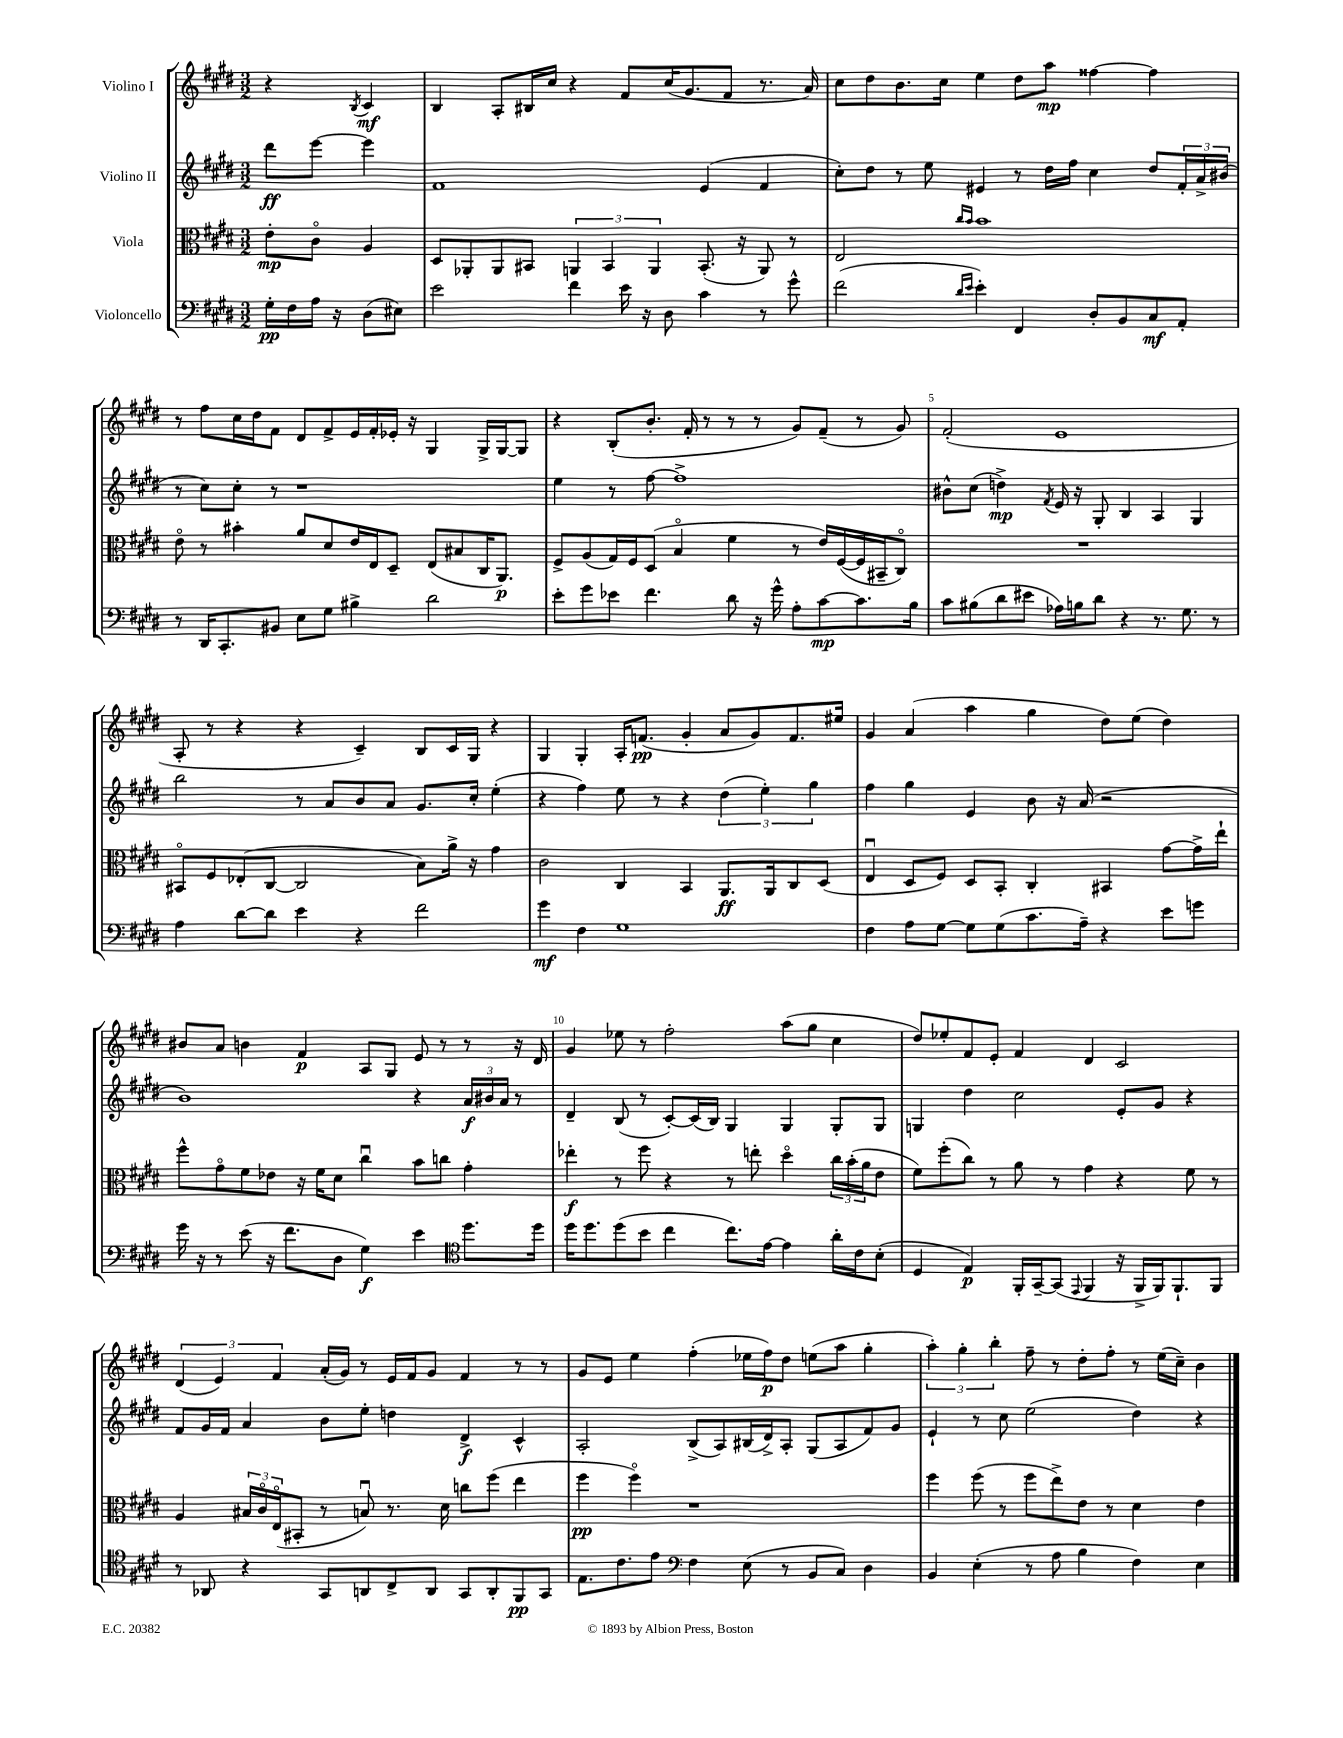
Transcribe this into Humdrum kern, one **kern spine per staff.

**kern	**kern	**kern	**kern
*staff4	*staff3	*staff2	*staff1
*clefF4	*clefC3	*clefG2	*clefG2
*k[f#c#g#d#]	*k[f#c#g#d#]	*k[f#c#g#d#]	*k[f#c#g#d#]
*M3/2	*M3/2	*M3/2	*M3/2
16G#'	8e'	8ddd#	4r
16F#	.	.	.
16A	8c#o	[8eee	.
16r	.	.	.
.	.	.	8qB
(8D#	4A	4eee]	4c#
8E#)	.	.	.
=	=	=	=
2e	8D#	1f#	4B
.	8AA-'	.	.
.	8AA-	.	8A'
.	8BB#	.	16B#
.	.	.	16cc#
4f#	6AA	.	4r
.	6BB#	.	.
16e	.	.	8f#
16r	.	.	.
.	6AA	.	.
8D#	.	.	(16cc#
.	.	.	8.g#
4c#	(8.BB#'	(4e	.
.	.	.	8f#
.	16r	.	.
8r	8AA)	4f#	8.r
8g#^^	8r	.	.
.	.	.	16a)
=	=	=	=
(2f#	2E	8cc#')	8cc#
.	.	8dd#	8dd#
.	.	8r	8.b
.	.	8ee	.
.	.	.	16cc#
16qqd#	16qqcc#	.	.
16qqe	16qqb	.	.
4e')	1b	4e#	4ee
4FF#	.	8r	8dd#
.	.	16dd#	8aa
.	.	16ff#	.
8D#'	.	4cc#	[4ff##
8BB	.	.	.
8C#	.	8dd#	4ff##]
8AA'	.	24f#'	.
.	.	24a^	.
.	.	(24b#	.
=	=	=	=
8r	8eo	8r	8r
16DD#	8r	8cc#)	8ff#
8.CC#'	.	.	.
.	4b#'	8cc#'	16cc#
.	.	.	16dd#
8BB#	.	8r	8f#
8E	8a	1r	8d#
8G#	8d#	.	8f#^
4B#^	16e	.	16e
.	16E	.	16f#'
.	8D#~	.	16e-'
.	.	.	16r
2d#	(8E	.	4G#
.	8B#	.	.
.	16C#	.	16G#^
.	8.AA)	.	[16G#
.	.	.	8G#]
=	=	=	=
8e'	8F#^	4ee	4r
8g#	(8A	.	.
8e-	16G#)	8r	(8B'
.	16F#	.	.
4.f#	(8D#	[8ff#	8.b'
.	4Bo	1ff#^]	.
.	.	.	16f#'
.	.	.	8r
8d#	4f#	.	8r
16r	.	.	8r
16g#^^	.	.	.
8A'	8r	.	8g#)
[8c#	16e)	.	(8f#~
.	([16F#	.	.
8.c#]	16F#]	.	8r
.	16BB#~	.	.
.	8C#o)	.	8g#)
16B	.	.	.
=	=	=	=
8c#	1.r	8b#^^	(2f#'
(8B#	.	(8cc#	.
8d#	.	4dd^)	.
8e#	.	.	.
.	.	8qf#	.
16A-)	.	16e	1e
16B	.	16r	.
8d#	.	8G#'	.
4r	.	4B	.
8.r	.	4A	.
8.G#	.	.	.
.	.	4G#	.
8r	.	.	.
=	=	=	=
4A	8BB#o	2bb	8A'
.	8F#	.	8r
[8d#	(8E-'	.	4r
8d#]	[8C#	.	.
4e	2C#]	8r	4r
.	.	8a	.
4r	.	8b	4c#~)
.	.	8a	.
2f#	8B)	8.g#	8B
.	16a^	.	16c#
.	16r	16cc#'	16G#
.	4g#	(4ee'	4r
=	=	=	=
4g#	2c#	4r	4G#
4F#	.	4ff#)	4G#'
1G#	4C#	8ee	16A'
.	.	.	(8.f
.	.	8r	.
.	4BB	4r	4g#'
.	8.AA	(6dd#	8a
.	.	.	8g#)
.	.	6ee')	.
.	16AA	.	.
.	8C#	.	8.f
.	.	6gg#	.
.	(8D#	.	.
.	.	.	16ee#
=	=	=	=
4F#	4Eu	4ff#	4g#
8A	8D#	4gg#	(4a
[8G#	8F#)	.	.
8G#]	8D#	4e	4aa
(8G#	8BB'	.	.
8.c#	4C#'	8b	4gg#
.	.	16r	.
16A~)	.	(16a	.
4r	4BB#	2r	8dd#)
.	.	.	(8ee
8e	[8g#	.	4dd#)
8g	16g#^]	.	.
.	16ee`	.	.
=	=	=	=
16g#	8ff#^^	1b)	8b#
16r	.	.	.
8r	8g#o	.	8a
(8e	8f#	.	4b
16r	8e-	.	.
8.f#	.	.	.
.	16r	.	4f#
.	16f#	.	.
8D#	8d#	.	.
4G#)	4cc#u	.	8A
.	.	.	8G#
4e	8b	4r	8e
.	8cc	.	8r
*clefC4	*	*	*
8.dd#	4g#'	24a	8r
.	.	24b#	.
.	.	24a	.
.	.	8r	16r
16dd#	.	.	16d#
=	=	=	=
16dd#	4ee-'	4d#~	4g#
8.dd#	.	.	.
(8dd#	8r	(8B	8ee-
8b	8ff#	8r	8r
4cc#	4r	[8c#')	2ff#'
.	.	(16c#]	.
.	.	16B)	.
8.cc#)	8r	4G#	.
.	8ee'	.	.
[16e	.	.	.
4e]	4dd#o	4G#	(8aa
.	.	.	8gg#
16a'	24cc#	8G#'	4cc#
.	(24b'	.	.
16c#	.	.	.
.	24a	.	.
(8B'	8e	8G#	.
=	=	=	=
4D#	8f#)	4G	8dd#)
.	(8ff#'	.	8ee-'
4E)	8cc#)	4dd#	8f#
.	8r	.	8e'
16FF#'	8a	2cc#	4f#
[16GG#~	.	.	.
(8GG#]	8r	.	.
8qqEE	.	.	.
4FF#	4g#	.	4d#
16r	4r	8e'	2c#
16FF#^	.	.	.
16FF#)	.	8g#	.
8.FF#`	.	.	.
.	8f#	4r	.
8FF#	8r	.	.
=	=	=	=
8r	4A	8f#	(6d#
8AA-	.	16g#	.
.	.	.	6e)
.	.	16f#	.
4r	24B#	4a	.
.	24c#o	.	.
.	(24Eo	.	6f#
.	8BB#'	.	.
8GG#	8r	8b	(16a'
.	.	.	16g#)
8AA	8Bu)	8ee'	8r
8C#^	8.r	4dd	16e
.	.	.	16f#
8AA	.	.	8g#
.	16d#	.	.
8GG#	8cc	4d#^	4f#
8AA'	(8ff#	.	.
8FF#	4ee	4c#^^	8r
8GG#	.	.	8r
=	=	=	=
8.E	4ff#	2A'	8g#
.	.	.	8e
8.c#	.	.	.
.	4ff#o)	.	4ee
8e	.	.	.
*clefF4	*	*	*
4F#	1r	(8B^	(4ff#'
.	.	8A)	.
(8E	.	(16B#	16ee-
.	.	16d#^)	16ff#)
8r	.	8A'	8dd#
8BB	.	(8G#	(8ee
8C#)	.	8A	8aa
4D#	.	8f#)	4gg#'
.	.	8g#	.
=	=	=	=
4BB	4ff#	4e`	6aa')
.	.	.	6gg#'
(4E'	(8ff#	8r	.
.	.	.	6bb'
.	8r	8cc#	.
8r	8ff#	(2ee	8ff#~
8A	8ee^)	.	8r
4B	8e	.	8dd#'
.	8r	.	8ff#'
4F#)	4d#	4dd#)	8r
.	.	.	(16ee
.	.	.	16cc#~)
4E	4e	4r	4b
==	==	==	==
*-	*-	*-	*-
